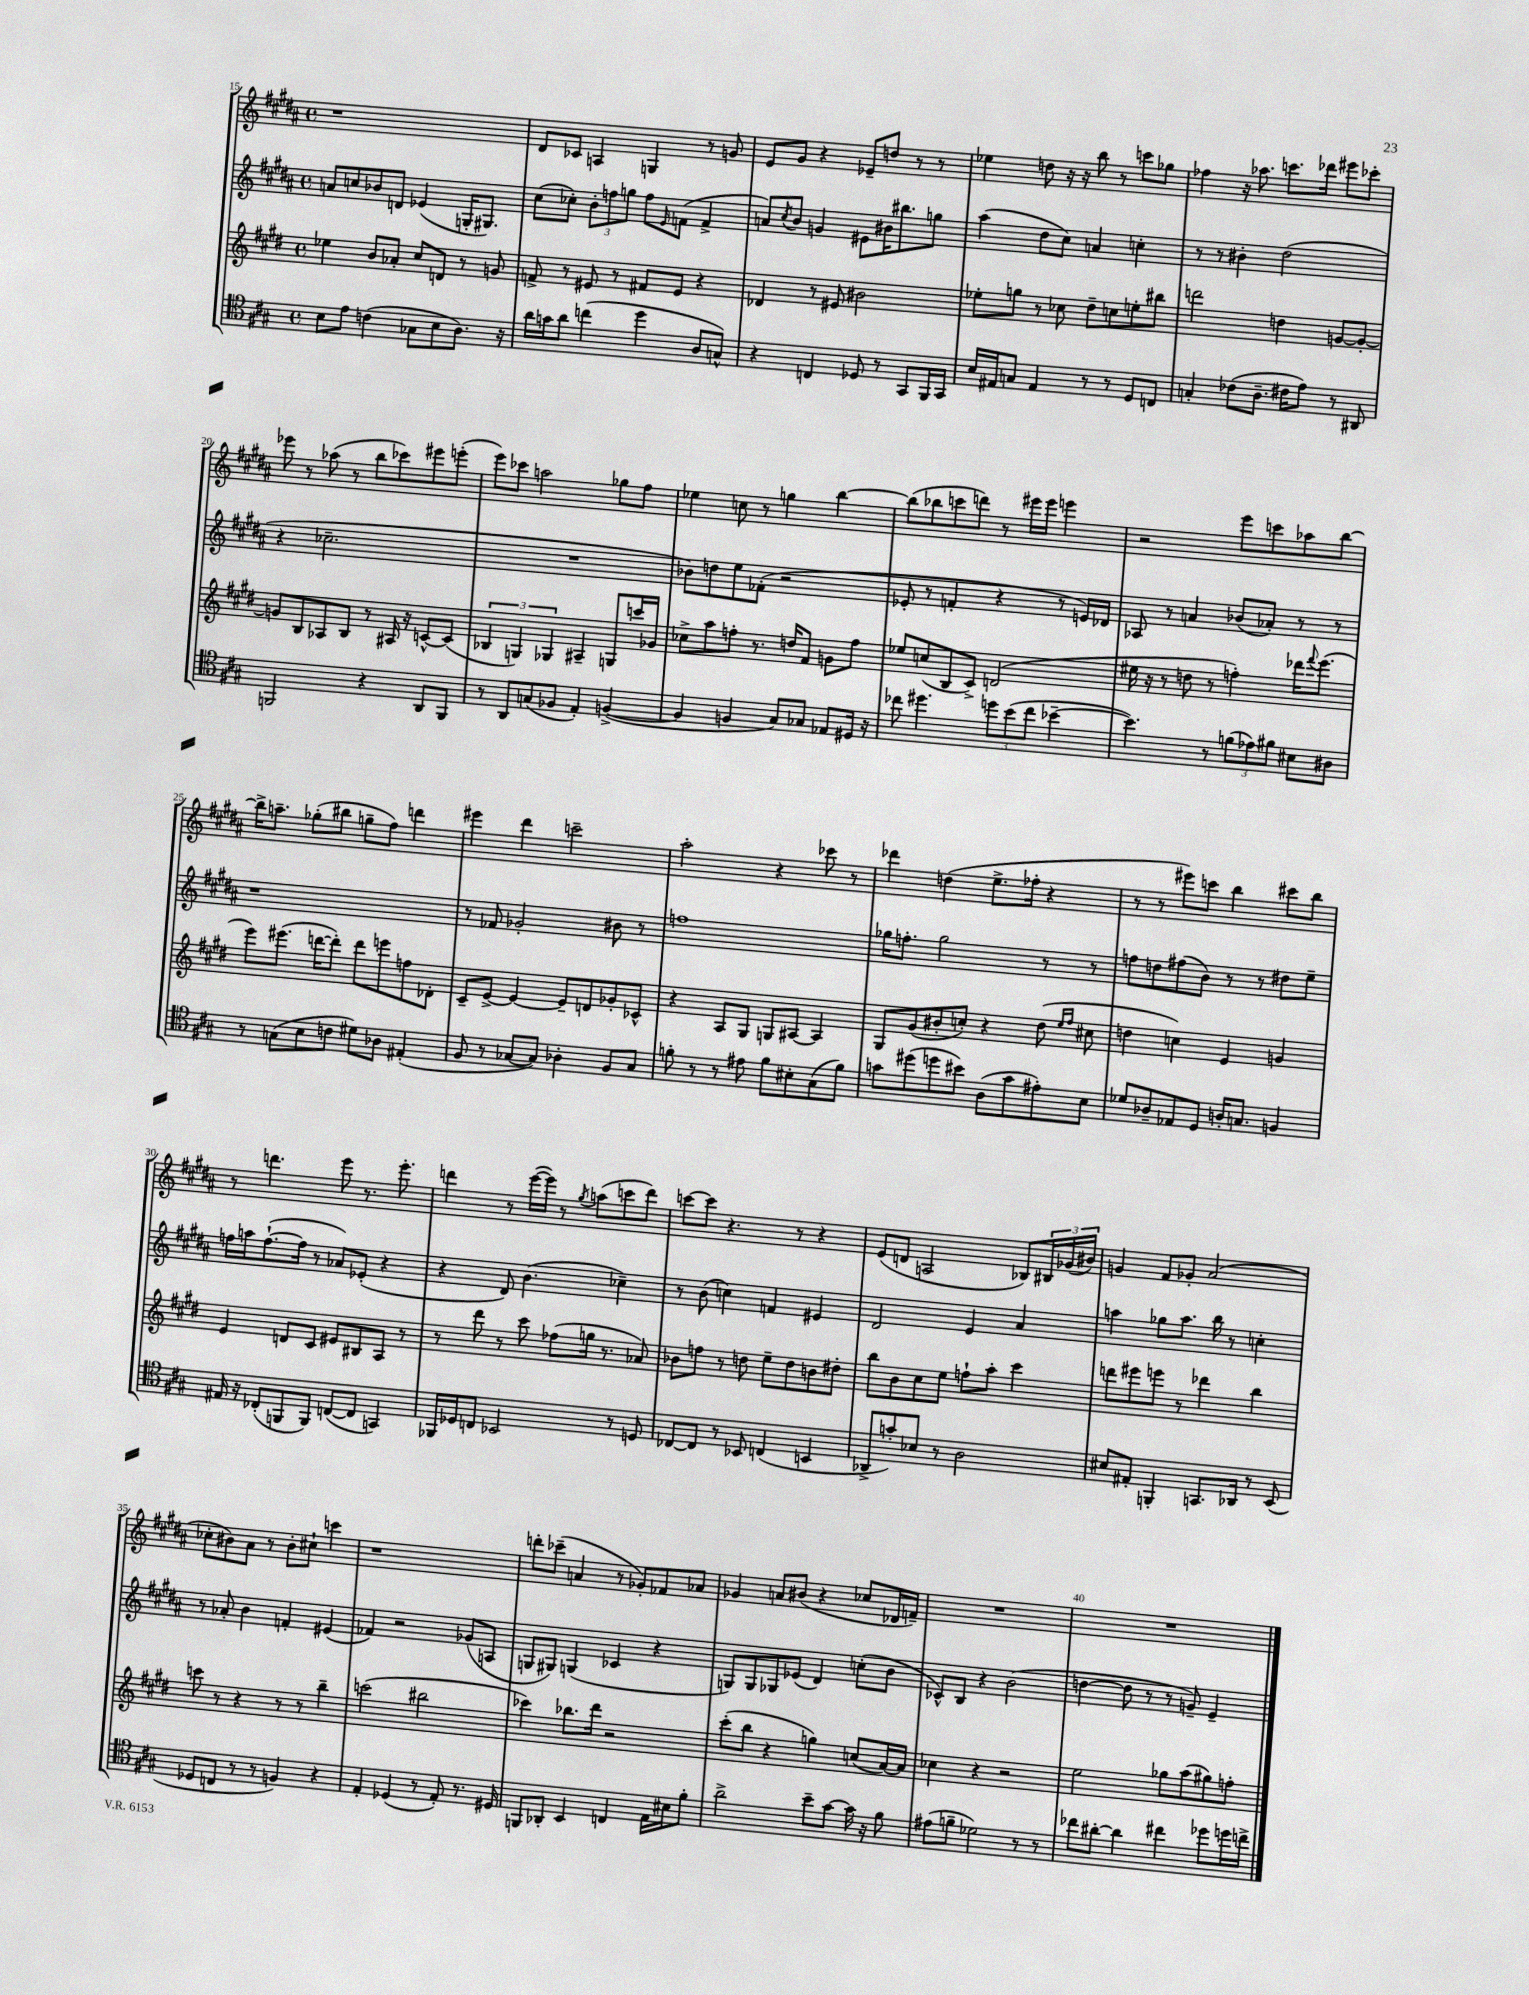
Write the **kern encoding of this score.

**kern	**kern	**kern	**kern
*staff4	*staff3	*staff2	*staff1
*clefC4	*clefG2	*clefG2	*clefG2
*k[f#c#g#]	*k[f#c#g#d#]	*k[f#c#g#d#a#]	*k[f#c#g#d#a#]
*M4/4	*M4/4	*M4/4	*M4/4
*met(c)	*met(c)	*met(c)	*met(c)
8B\L	4ee-\	8a/L	1r
8e\J	.	8cc/	.
(4c\	8b/L	8b-/	.
.	8a-'/J	8d/J	.
8G-\L	8cc#/L	(4e-/	.
8B\	8d/J	.	.
8.A\J)	8r	16G'/LK	.
.	.	8.G#/J)	.
.	8g/	.	.
16r	.	.	.
=	=	=	=
16a\LL	8f^/	(8cc#\L	8d#/L
16g\J	.	.	.
8a\J	8r	8cc-'\J)	8c-/J
(4cc\	8e#/	12b'\L	4A/
.	.	12ff\	.
.	8r	.	.
.	.	12gg\J	.
4dd\	8f#/L	8ff\L	4G/
.	.	16qqe/	.
.	8e#/J	(8f\J	.
8A/L	4r	4f^/	8r
8G^^/J)	.	.	8g/
=	=	=	=
4r	4d-/	8a/L)	8e/L
.	.	8qcc#/	.
.	.	8b/J	8g#/J
4C/	8r	4g/	4r
.	8e#/	.	.
8D-/	2b#\	8e#\L	8e-~/L
8r	.	16b#\K	8dd/J
.	.	8.bb#\	.
8GG#/L	.	.	8r
16FF#/L	.	8gg\J	8r
16GG#/JJ	.	.	.
=	=	=	=
16B/LL	8ee-'\L	(4aa#\	4ee-\
16E#/J	.	.	.
8G/J	8gg\J	.	.
4E#/	8r	8dd#\L	8dd\
.	8cc-\	8cc#\J)	16r
.	.	.	16r
8r	8dd#~\L	4a/	8bb\
8r	8cc\	.	8r
8D/L	8ee'\	4cc'\	8ccc\L
8C/J	8bb#\J	.	8gg-\J
=	=	=	=
4G'/	2ddd\	8r	4ff-\
.	.	8r	.
(8c-\L	.	4b#'\	16r
.	.	.	8.aa-\
8.A~\J	.	.	.
.	4dd\	(2dd#\	8.ccc\L
16c#\LK	.	.	.
8e\J)	.	.	.
.	.	.	16ddd-\Jk
8r	[8g/L	.	8eee#\L
8AA#/	8g'/_J	.	8ccc-'\J
=	=	=	=
2FF/	8g/]L	4r	8eee-\
.	8B/	.	8r
.	8A-/	2.cc-~\	(8aa-\
.	8B/J	.	8r
4r	8r	.	8bb\L
.	16A#/	.	8ccc-\)
.	16r	.	.
8AA/L	[8c^^/L	.	8eee#\
8FF/J	(8c/]J	.	(8eee'\J
=	=	=	=
8r	6B-/	1r	8eee\L)
8AA/L	.	.	8ccc-\J
.	6G/)	.	.
(8G/	.	.	2aa\
.	6G-/	.	.
8F-/J	.	.	.
4E'/)	4A#~/	.	.
([4F^/	8G/L	.	8gg-\L
.	16ccc/L	.	8ff#\J
.	16g-/JJ	.	.
=	=	=	=
4F/]	8cc-^\L	8b-\L)	4ee-\
.	8aa\	8dd\	.
4F/	8ff'\J	8ee\	8cc\
.	8.r	(8f-'\J	8r
8G#/L)	.	2r	4gg\
.	16dd/LK	.	.
8G-/J	8f#/J	.	.
8E-/L	8g\L	.	[4bb\
16D#/Jk	8ff\J	.	.
16r	.	.	.
=	=	=	=
8cc-\	8ee-/L	8e-'/	(8bb\]L
4.dd#\	(8cc/	8r	8bb-\
.	8B/	4f'/	8ccc\
.	8c#^/J)	.	8ddd\J)
12dd\L	(2d/	4r	8r
(12b\	.	.	.
.	.	.	16eee#\LL
12cc-\J	.	.	.
.	.	.	16eee#\JJ
[4b-~\	.	8r	4eee\
.	.	16e/LL)	.
.	.	16d-/JJ	.
=	=	=	=
4.b-\])	16ee#\	8A-/	2r
.	16r	.	.
.	8r	8r	.
.	8dd\	4a/	.
8r	8r	.	.
(12f\L	4ff'\)	(8b-/L	8eee\L
12e-\)	.	.	.
.	.	8a-'/J)	8ccc\
12f#\J	.	.	.
8B#\L	16ddd-\LK	8r	8aa-\
.	8qqfff#/	.	.
.	(8.eee\J	.	.
8A#\J	.	8r	[8bb\J
=	=	=	=
8r	8eee\L)	1r	16bb^\]LK
.	.	.	8.aa~\J
(8G\L	(8.eee#\J	.	.
8B\	.	.	(8gg-'\L
.	[16ddd\LK	.	.
8c\J	8ddd'\]J)	.	8bb#\J
8d#\L)	8ddd\L	.	8gg~\L
8A-\J	8eee\	.	8ff#\J)
(4E#'/	8ff\	.	4ddd\
.	8d-'\J	.	.
=	=	=	=
8F#/	8c#~/L	8r	4eee#\
8r	[8e^/J	8f-/	.
[8G-/L	4e/_	2g-'/	4ddd#\
8G-/]J)	.	.	.
4A-'\	8e~/]L	.	2ccc~\
.	8d/	.	.
8F#/L	8g-'/	8b#\	.
8G-/J	8c-^^/J	8r	.
=	=	=	=
8f'\	4r	1ff	2aa#'\
8r	.	.	.
8r	8A/L	.	.
8e#\	8G#/J	.	.
8f\L	8G/L	.	4r
8B#'\	[8A#/J	.	.
(8G#\	4A#/]	.	8ccc-\
8f\J)	.	.	8r
=	=	=	=
8g\L	8G#/L	16gg-\LK	4ddd-\
.	.	8.ff'\J	.
(8dd#\	(8g#/	.	.
8dd\	8b#'/	2gg-\	(4dd\
8b#\J)	8cc'/J)	.	.
(8A\L	4r	.	8.ee^\L
8g\	.	.	.
.	.	.	16ff-'\Jk
8e#'\)	(8dd#\	8r	4r
.	16qqee/LL	.	.
.	16qqff#/JJ	.	.
8B\J	8cc#\	8r	.
=	=	=	=
8d-/L	4dd\	8ff\L	8r
8A-~/	.	8dd\	8r
8E-/	4cc\)	(8ff#\	8eee#\L)
8D/J	.	8b\J)	8ccc\J
16A'/LK	4e/	8r	4bb\
8.G/J	.	.	.
.	.	8r	.
4F/	4g/	8dd#\L	8ccc#\L
.	.	8ee~\J	8bb\J
=	=	=	=
16E#/	4e/	16ff\LL	8r
16r	.	16aa\J	.
(8C-'/L	.	([8.ff`\	4.ddd\
8FF/	8d/L	.	.
.	.	16ff\]Jk	.
8FF/J)	8c#/J	8r	.
([8C/L	8e#/L	8a-/L)	8eee\
8C/]J	8B#/	(8e-'/J	8.r
4GG/)	8A/J	4r	.
.	.	.	8.eee'\
.	8r	.	.
=	=	=	=
16FF-/LL	8r	4r	4ddd\
16D-/J	.	.	.
8C/J	8ddd#\	.	.
2BB-/	8r	8d#/)	8r
.	8ccc#\	(4.b\	([16eee\LL
.	.	.	16eee\]JJ)
.	(8ff-\L	.	8r
.	.	.	8qgg#/
.	16gg\Jk	.	(8aa\L
.	8.r	.	.
8r	.	4cc-~\)	8ccc\
8D/	8a-/)	.	8ddd\J)
=	=	=	=
[8C-/L	8b-\L	8r	[8ccc\L
8C-/]J	8ff\J	(8b\	8ccc\]J
8r	8r	4cc\)	4.r
8BB-/	8dd\	.	.
(4C/	8ee~\L	4f/	.
.	8dd\	.	8r
4BB/	8b\	4e#/	4r
.	8dd#'\J	.	.
=	=	=	=
8AA-^/L	8bb\L	2d#/	(8e/L
8g'/)	8b\	.	8d/J
8B-/J	8cc#\	.	2A/
8r	8ee\J	.	.
2A\	8ff`\L	4e/	.
.	8aa'\J	.	.
.	4ccc#\	4a#/	8B-/L)
.	.	.	24B#/L
.	.	.	(24g-/
.	.	.	24b#/JJ)
=	=	=	=
8B#/L	8ddd\L	4aa\	4g/
8E#'/J	8eee#\	.	.
4FF'/	8eee\J	8gg-\L	8f#/L
.	8r	8.aa\J	8g-'/J
8.GG/L	4ddd-\	.	(2a#/
.	.	16bb\	.
.	.	8r	.
16AA-/Jk	.	.	.
8r	4bb\	4cc'\	.
(8BB/	.	.	.
=	=	=	=
8D-/L	8ccc\	8r	8cc-'\L
8C/J	8r	8a-'/	8b#\)
8r	4r	4b\	8a#\J
8r	.	.	8r
4F/)	8r	4f'/	8b#'\L
.	8r	.	8cc#`\J
4r	4bb~\	(4e#/	4ccc\
=	=	=	=
4E'/	(2ccc\	4f-/)	1r
(4D-/	.	2r	.
8r	2bb#\	.	.
8E'/)	.	.	.
8.r	.	(8g-/L	.
.	.	8A/J	.
16D#/	.	.	.
=	=	=	=
8FF/L	4ccc-\)	8G/L	8ddd'\L
8AA-'/J	.	8G#/J)	(8ccc-~\J
4BB/	8.bb-\L	(4G/	4a/
.	16ddd#\Jk	.	.
4C/	2r	4c-/	8r
.	.	.	8g-'/L)
16E\LL	.	4r	8f-/
16B#\J	.	.	.
8f#'\J	.	.	8a-/J
=	=	=	=
2a^\	(8ccc#'\L	8G/L)	4g-/
.	8bb\J	8G/	.
.	4r	8G-/	8a/L
.	.	(8e-/J	(8b#/J
8b~\L	4gg\)	4d#/)	4r
[8g#\J	.	.	.
16g#\]	(8cc/L	(8cc'\L	8cc-/L
16r	.	.	.
8f#\	[16a/L)	8b\J	16d-/L
.	16a/]JJ	.	16f~/JJ)
=	=	=	=
(8e#\L	4cc-\	8c-^^/L)	1r
8f~\J	.	8B/J	.
2d-\)	4r	4r	.
.	2r	(2b\	.
8r	.	.	.
8r	.	.	.
=	=	=	=
8cc-\L	2ee\	[4dd\	1r
[8a#'\J	.	.	.
4a#\]	.	8dd\]	.
.	.	8r	.
4cc#\	8gg-\L	8r	.
.	(8aa\	8g~/)	.
8dd-\L	8gg#\)	4e~/	.
16dd\L	8ff'\J	.	.
16cc^\JJ	.	.	.
==	==	==	==
*-	*-	*-	*-
